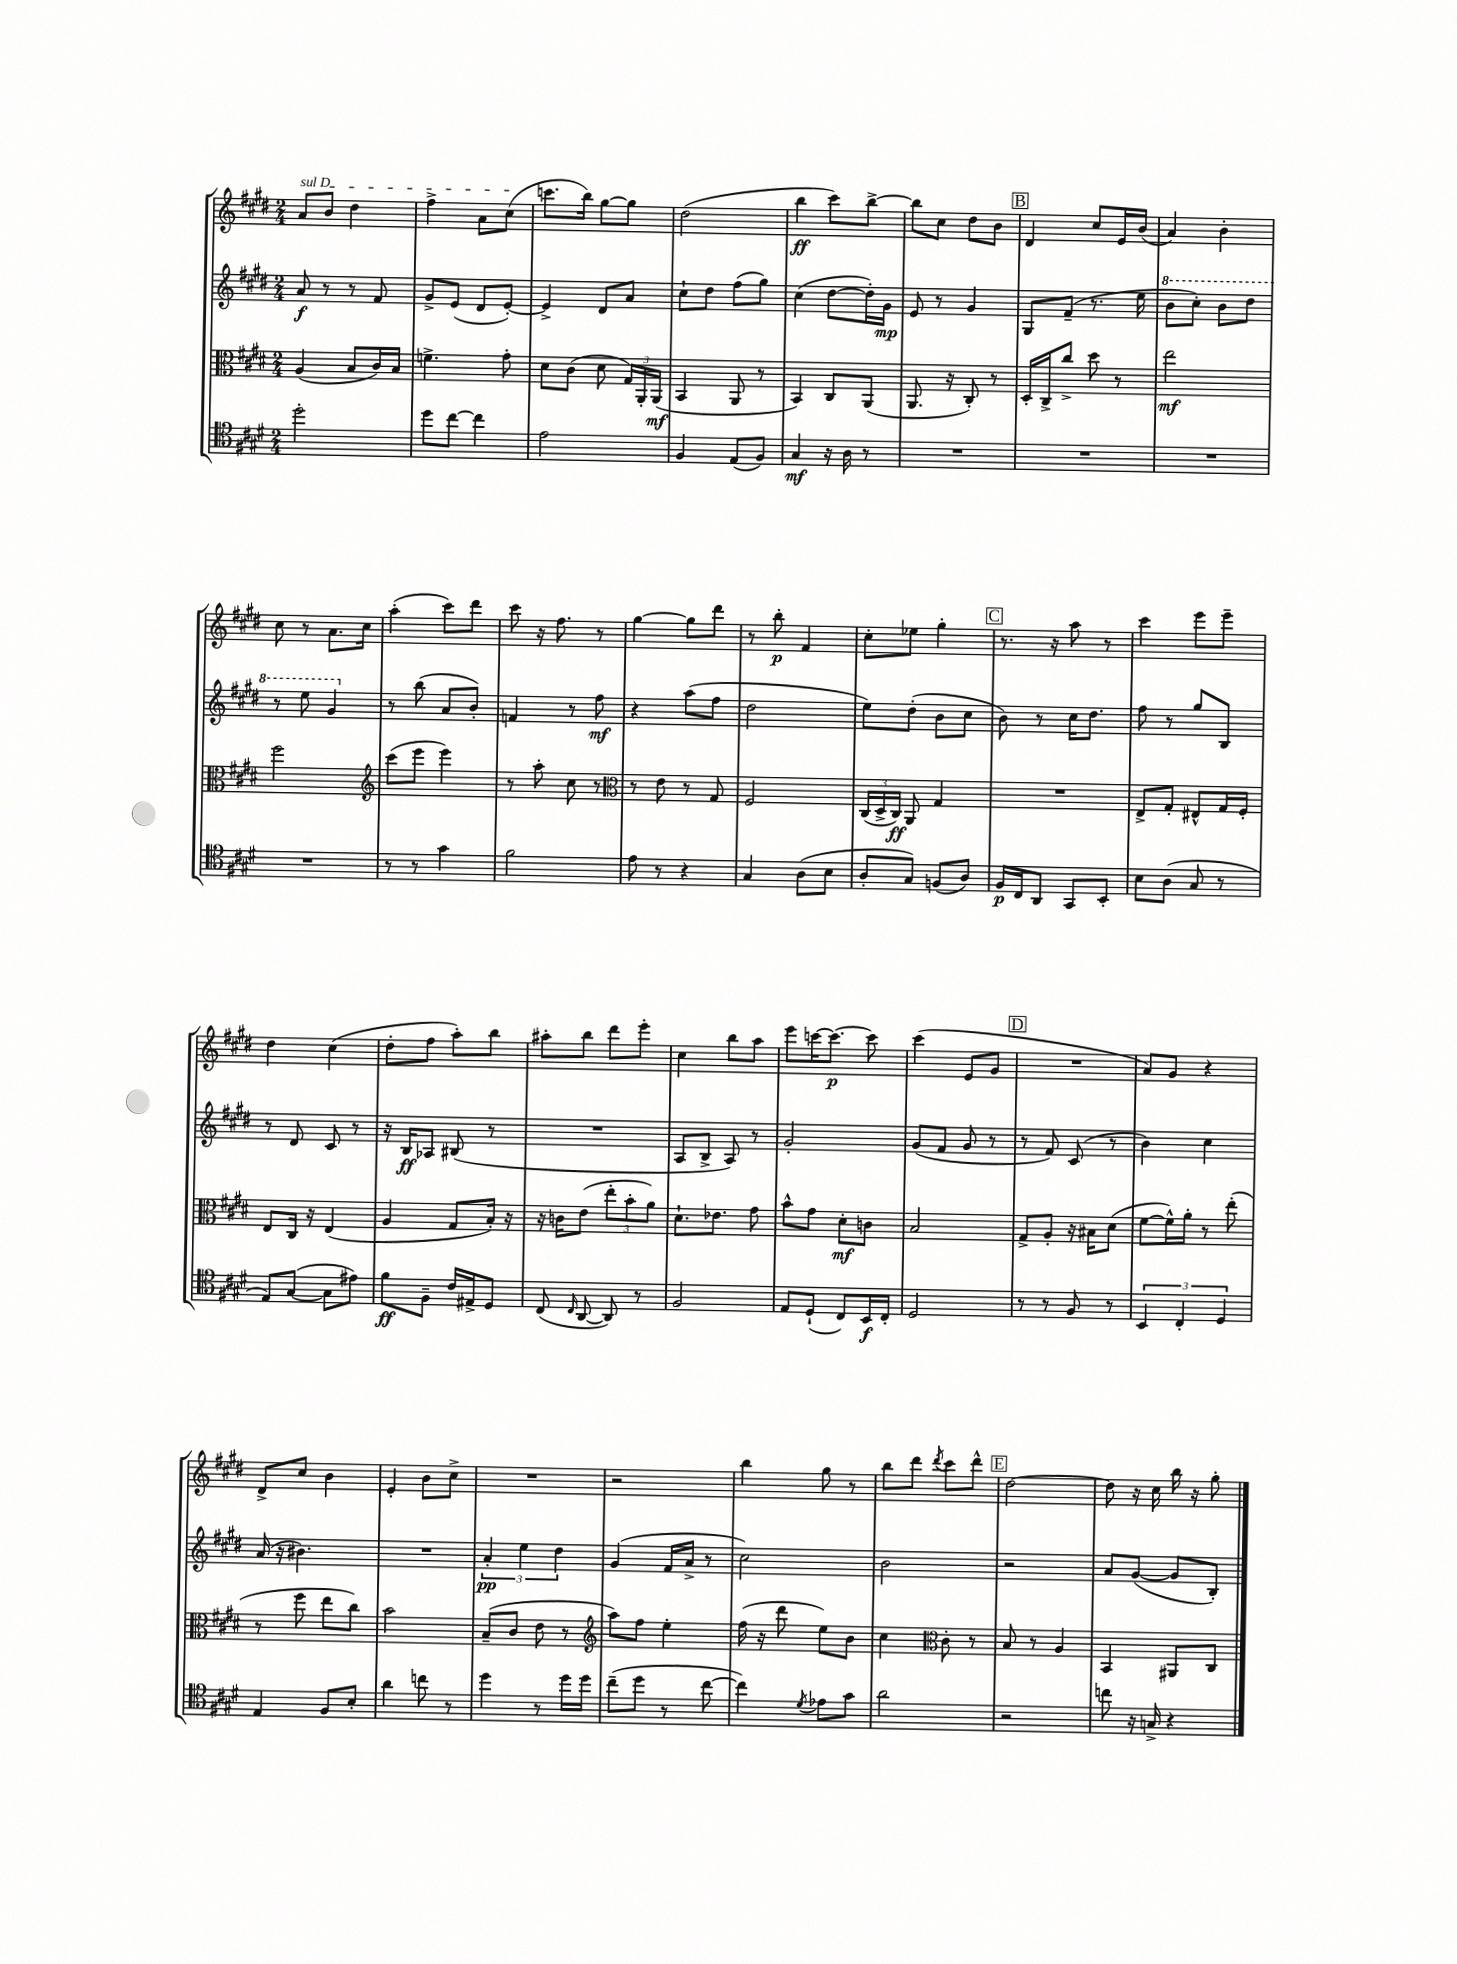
<<
\new StaffGroup <<
\new Staff = "s0" {
    \clef treble \key e \major \numericTimeSignature \time 2/4
    \autoBeamOff \once \override TextSpanner.bound-details.left.text = \markup { \italic "sul D" } a'8[\startTextSpan b'8] dis''4 |
    fis''4-> a'8[ cis''8]\stopTextSpan( |
    c'''8.[ b''16]) gis''8[~ gis''8] |
    dis''2( |
    b''4\ff cis'''8[) b''8]~-> |
    b''8[ cis''8] dis''8[ b'8] |
    \mark \markup { \box "B" } dis'4 cis''8[ e'16 b'16]( |
    a'4) b'4-. |
    cis''8 r8 a'8.[ cis''16] |
    a''4-.( cis'''8[) dis'''8] |
    cis'''8 r16 fis''8. r8 |
    gis''4~ gis''8[ dis'''8] |
    r8 b''8-.\p fis'4 |
    cis''8[-. ees''8] gis''4-. |
    \mark \markup { \box "C" } r8. r16 a''8 r8 |
    cis'''4 e'''8[ e'''8]-- |
    dis''4 cis''4( |
    dis''8[-. fis''8] a''8[-.) b''8] |
    ais''8[-. b''8] dis'''8[ e'''8]-. |
    cis''4 b''8[ a''8] |
    e'''8[ c'''16~ c'''8.]~\p c'''8 |
    cis'''4( e'8[ gis'8] |
    \mark \markup { \box "D" } R2 |
    a'8[) gis'8] r4 |
    dis'8[-> cis''8] b'4 |
    e'4-. b'8[ cis''8]-> |
    R2 |
    r2 |
    b''4 gis''8 r8 |
    b''8[ dis'''8] \acciaccatura { dis'''8 } cis'''8[ dis'''8]-^ |
    \mark \markup { \box "E" } dis''2~ |
    dis''8 r16 cis''16 b''16 r16 gis''8-. \bar "|." |
}
\new Staff = "s1" {
    \clef treble \key e \major \numericTimeSignature \time 2/4
    \autoBeamOff a'8\f r8 r8 fis'8 |
    gis'8[-> e'8]( dis'8[ e'8]~-.) |
    e'4-> dis'8[ a'8] |
    cis''8[-! dis''8] fis''8[( gis''8]) |
    cis''4( dis''8[~ dis''16-.) gis'16]\mp |
    e'8 r8 gis'4 |
    \mark \markup { \box "B" } gis8[ fis'8]--( r8. e''16 |
    \ottava #1 b''8[ cis'''8]-.) b''8[ dis'''8] |
    r8 e'''8 gis''4 \ottava #0 |
    r8 b''8( a'8[ b'8]-.) |
    f'4 r8 fis''8\mf |
    r4 a''8[( fis''8] |
    dis''2 |
    e''8[) dis''8]-.( b'8[ cis''8] |
    \mark \markup { \box "C" } b'8) r8 cis''16[ dis''8.] |
    fis''8 r8 gis''8[ b8] |
    r8 dis'8 cis'8 r8 |
    r16 b16[\ff aes8] bis8( r8 |
    R2 |
    a8[ b8]-> a8) r8 |
    gis'2-. |
    gis'8[( fis'8] gis'8 r8 |
    \mark \markup { \box "D" } r8 fis'8) cis'8( r8 |
    b'4) cis''4 |
    a'16( r16 bis'4.) |
    R2 |
    \tuplet 3/2 { a'4-.\pp e''4 dis''4 } |
    gis'4( fis'16[ a'16]-> r8 |
    cis''2) |
    b'2 |
    \mark \markup { \box "E" } r2 |
    a'8[ gis'8]~( gis'8[ b8]-.) \bar "|." |
}
\new Staff = "s2" {
    \clef alto \key e \major \numericTimeSignature \time 2/4
    \autoBeamOff a4( b8[ cis'16) b16] |
    f'4.-> gis'8-. |
    dis'8[ cis'8]( dis'8 \tuplet 3/2 { gis16[) a,16-. a,16]\mf( } |
    b,4 a,8 r8 |
    b,4) cis8[ a,8]( |
    a,8. r16 cis8-.) r8 |
    \mark \markup { \box "B" } dis16[-. cis16-> cis''8]-> dis''8 r8 |
    e''2\mf |
    fis''2 |
    \clef treble cis'''8[( e'''8] e'''4) |
    r8 a''8-. cis''8 r8 |
    \clef alto r8 e'8 r8 gis8 |
    fis2 |
    \tuplet 3/2 { cis16[( dis16-> cis16]\ff) } a,8 gis4 |
    \mark \markup { \box "C" } R2 |
    e8[-> gis8]-. eis8[-^ gis16 fis16]-. |
    e8[ cis16] r16 e4( |
    a4 gis8[ b16]-.) r16 |
    r16 c'16[ e'8]( \tuplet 3/2 { e''8[-. b'8-. a'8]) } |
    dis'8.[-! ees'8.] gis'8 |
    b'8[-^ gis'8] dis'8[-.\mf c'8] |
    b2 |
    \mark \markup { \box "D" } gis8[-> a8]-. r16 bis16[ dis'8]( |
    fis'8[~ fis'16-^) a'16]-. r8 e''8-.( |
    r8 fis''8 e''8[ cis''8]) |
    b'2 |
    b8[--( cis'8] e'8 r8 |
    \clef treble a''8[) fis''8] e''4-. |
    fis''16( r16 dis'''8 e''8[) b'8] |
    cis''4 \clef alto cis'8-. r8 |
    \mark \markup { \box "E" } b8 r8 a4 |
    b,4 ais,8[ cis8] \bar "|." |
}
\new Staff = "s3" {
    \clef tenor \key e \major \numericTimeSignature \time 2/4
    \autoBeamOff dis''2-. |
    dis''8[ cis''8]~ cis''4 |
    e'2 |
    fis4 e8[( fis8]) |
    gis4\mf r16 a16 r8 |
    R2 |
    \mark \markup { \box "B" } R2 |
    R2 |
    R2 |
    r8 r8 gis'4 |
    fis'2 |
    e'8 r8 r4 |
    gis4 a8[( b8] |
    a8[-. gis8]) f8[( a8]) |
    \mark \markup { \box "C" } fis16[\p cis16 a,8] gis,8[ b,8]-. |
    b8[ a8]( gis8 r8 |
    e8[) gis8]~( gis8[ eis'8]) |
    fis'8[\ff fis8]-- cis'16[ eis16-> dis8] |
    cis8( \grace { cis16 } a,8~ a,8) r8 |
    fis2 |
    e8[ dis8]-!( cis8[) b,16\f cis16]-. |
    dis2 |
    \mark \markup { \box "D" } r8 r8 fis8 r8 |
    \tuplet 3/2 { b,4 cis4-. dis4 } |
    e4 fis8[ b8]-. |
    a'4 c''8 r8 |
    dis''4 r8 dis''16[ dis''16] |
    cis''8[--( dis''8] r8 cis''8~ |
    cis''4) \acciaccatura { dis'8 } ees'8[ gis'8] |
    a'2 |
    \mark \markup { \box "E" } r2 |
    c''8 r16 g16-> r4 \bar "|." |
}
>>
>>
\layout { \context { \Score \remove "Bar_number_engraver" } }
